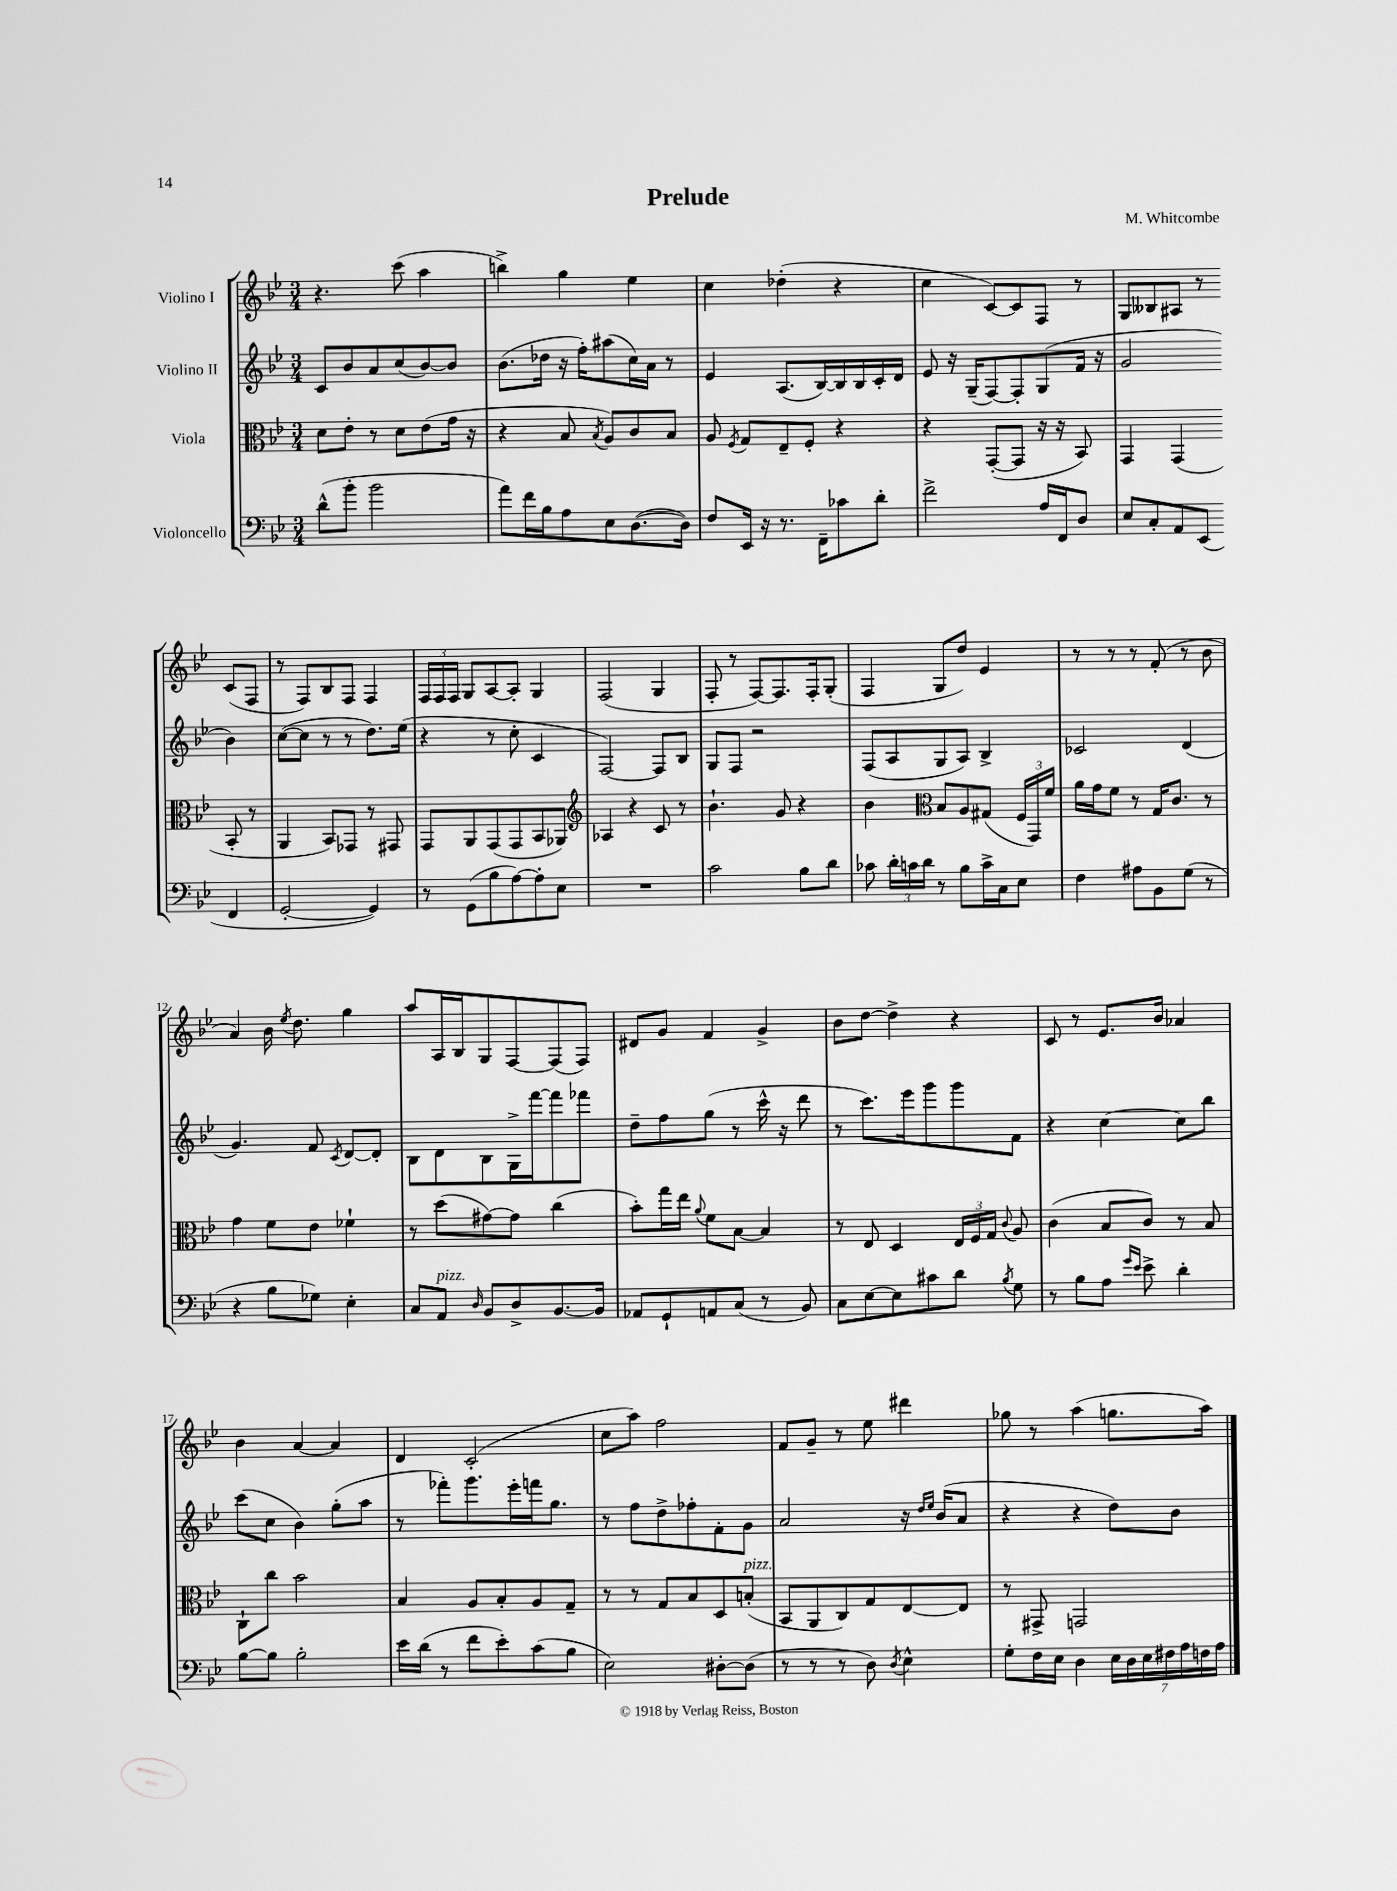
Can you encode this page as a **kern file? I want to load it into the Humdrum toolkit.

**kern	**kern	**kern	**kern
*staff4	*staff3	*staff2	*staff1
*clefF4	*clefC3	*clefG2	*clefG2
*k[b-e-]	*k[b-e-]	*k[b-e-]	*k[b-e-]
*M3/4	*M3/4	*M3/4	*M3/4
(8d^^	8d	8c	4.r
8b-'	8e-'	8b-	.
2b-	8r	8a	.
.	8d	(8cc	(8ccc
.	(8e-	[8b-)	4aa
.	16g	8b-]	.
.	16r	.	.
=	=	=	=
8a)	4r	(8.b-	4bb^)
16f	.	.	.
16B-	.	16dd-	.
8A	8B-	16r	4gg
.	.	16ff')	.
.	8qB-	.	.
8E-	8A)	(8aa#	.
([8.D	8c	16cc)	4ee-
.	.	16a	.
.	8B-	8r	.
16D])	.	.	.
=	=	=	=
8F	8A	4e-	4cc
.	8qF	.	.
16EE-	8G	.	.
16r	.	.	.
8.r	8E-~	(8.A	(4dd-'
.	8F'	.	.
16FF~	.	[16B-)	.
8c-	4r	16B-]	4r
.	.	16B-	.
8d'	.	16c'	.
.	.	16d	.
=	=	=	=
2f^	4r	8e-	4cc
.	.	16r	.
.	.	(16G~	.
.	([8GG'	[8F)	[8c)
.	8GG]	8F']	8c]
16A	16r	(8G	8F
16FF	16r	.	.
8D	8BB-)	16f	8r
.	.	16r	.
=	=	=	=
8E-	4GG	2g	8G
8C'	.	.	8B--
8AA	(4GG	.	8A#
(8EE-	.	.	8r
4FF	8BB-'	4b-)	(8c
.	8r	.	8F
=	=	=	=
[2GG'	4AA	([8cc	8r
.	.	8cc]	8F)
.	8BB-)	8r	8B-
.	8GG-	8r	8F
4GG])	8r	8.dd)	4F
.	8GG#	.	.
.	.	(16ee-	.
=	=	=	=
8r	8GG	4r	24F
.	.	.	24F
.	.	.	24F
(8GG	8AA	.	8G
8B-	(8GG	8r	[8A
[8A)	8GG	8cc'	8A']
8A']	8BB-	4c	4G
8E-	8AA-)	.	.
=	=	=	=
*	*clefG2	*	*
2.r	4A-	[2F)	(2F
.	4r	.	.
.	8c	8F]	4G
.	8r	8B-	.
=	=	=	=
2c	4.b-`	8G	8F'
.	.	8F	8r
.	.	2r	[8F)
.	8g	.	8.F]
8B-	4r	.	.
.	.	.	16F'
8d	.	.	(8G'
=	=	=	=
8c-	4b-	(8F	4F
24d'	.	8A	.
24c	.	.	.
24d	.	.	.
*	*clefC3	*	*
8r	8B-	8G	8G
8B-	8A	8A)	8dd)
16c^	(8G#	4B-^	4e-
16C	.	.	.
8E-	24F	.	.
.	24GG)	.	.
.	24f	.	.
=	=	=	=
4F	16a	2c-	8r
.	16g	.	.
.	8f	.	8r
8A#	8r	.	8r
8BB-	16G	.	(8f'
.	8.c	.	.
(8G	.	(4d	8r
8r	8r	.	8b-
=	=	=	=
4r	4g	4.g)	4a)
8B-	8f	.	16b-
.	.	.	8qee-
.	.	.	8.dd
8G-)	8e-	8f	.
.	.	8qc	.
4E-'	4f-`	[8d	4gg
.	.	8d']	.
=	=	=	=
8C	8r	8B-	8aa
8AA	(8dd	8d	16A
.	.	.	16B-
16qqD	.	.	.
8BB-	[8g#)	8B-	8G
8D^	8g#]	16G^	[8F
.	.	[16fff	.
[8.BB-	(4cc	8fff]	(8F]
.	.	8fff-	8F)
16BB-]	.	.	.
=	=	=	=
8AA-	8b-')	8dd~	8d#
8GG`	16gg	8ff	8g
.	16ee-	.	.
.	8qqa	.	.
8AA	8f	(8gg	4f
(8C	[8B-	8r	.
8r	4B-]	16ccc^^	4g^
.	.	16r	.
8BB-)	.	8ddd	.
=	=	=	=
8C	8r	8r	8b-
[8E-	8E-	8.ccc)	[8dd
8E-]	4D	.	4dd^]
.	.	16eee-	.
8c#	.	8ggg	.
8d	24E-	8ggg	4r
.	24F	.	.
.	24G	.	.
8qB-	8qqc	.	.
8G	8A	8f	.
=	=	=	=
8r	(4c	4r	8c
8B-	.	.	8r
8A	8B-	[4cc	8.e-
16qqg	.	.	.
16qqe-	.	.	.
8e-^	8c)	.	.
.	.	.	16b-
4d'	8r	8cc]	4a-
.	8B-	8bb-	.
=	=	=	=
[8B-	8C`	(8ccc	4b-
8B-]	8cc	8cc	.
2B-'	2b-	4b-)	[4a
.	.	(8gg'	4a]
.	.	8aa	.
=	=	=	=
16e-	4B-	8r	4d
(16d	.	.	.
8r	.	8fff-')	.
8f	8A	8.ggg	(2c'
8e-')	8B-'	.	.
.	.	16eee-'	.
(8c	8A	16fff	.
.	.	8.gg	.
8B-	8G~	.	.
=	=	=	=
2E-)	8r	8r	8cc
.	8r	8ff	8aa)
.	8G	8dd^	2ff
.	8B-	8ff-'	.
[8D#'	8D	8f'	.
(8D#]	(8B'	8g	.
=	=	=	=
8r	8BB-	2a	8f
8r	8AA	.	8g~
8r	8C)	.	8r
8D)	8G	.	8ee-
8qD	.	.	.
4E-^^	[8E-	16r	4ddd#
.	.	16qqdd	.
.	.	16qqee-	.
.	.	(16b-	.
.	8E-]	8a	.
=	=	=	=
8G'	8r	4r	8gg-
16F	8GG#^	.	8r
16E-	.	.	.
4D	2GG	4r	(4aa
28E-	.	8dd)	8.gg
28D	.	.	.
28E-	.	.	.
28F#	.	.	.
.	.	8b-	.
28A	.	.	.
28F	.	.	.
.	.	.	16aa)
28A	.	.	.
==	==	==	==
*-	*-	*-	*-
